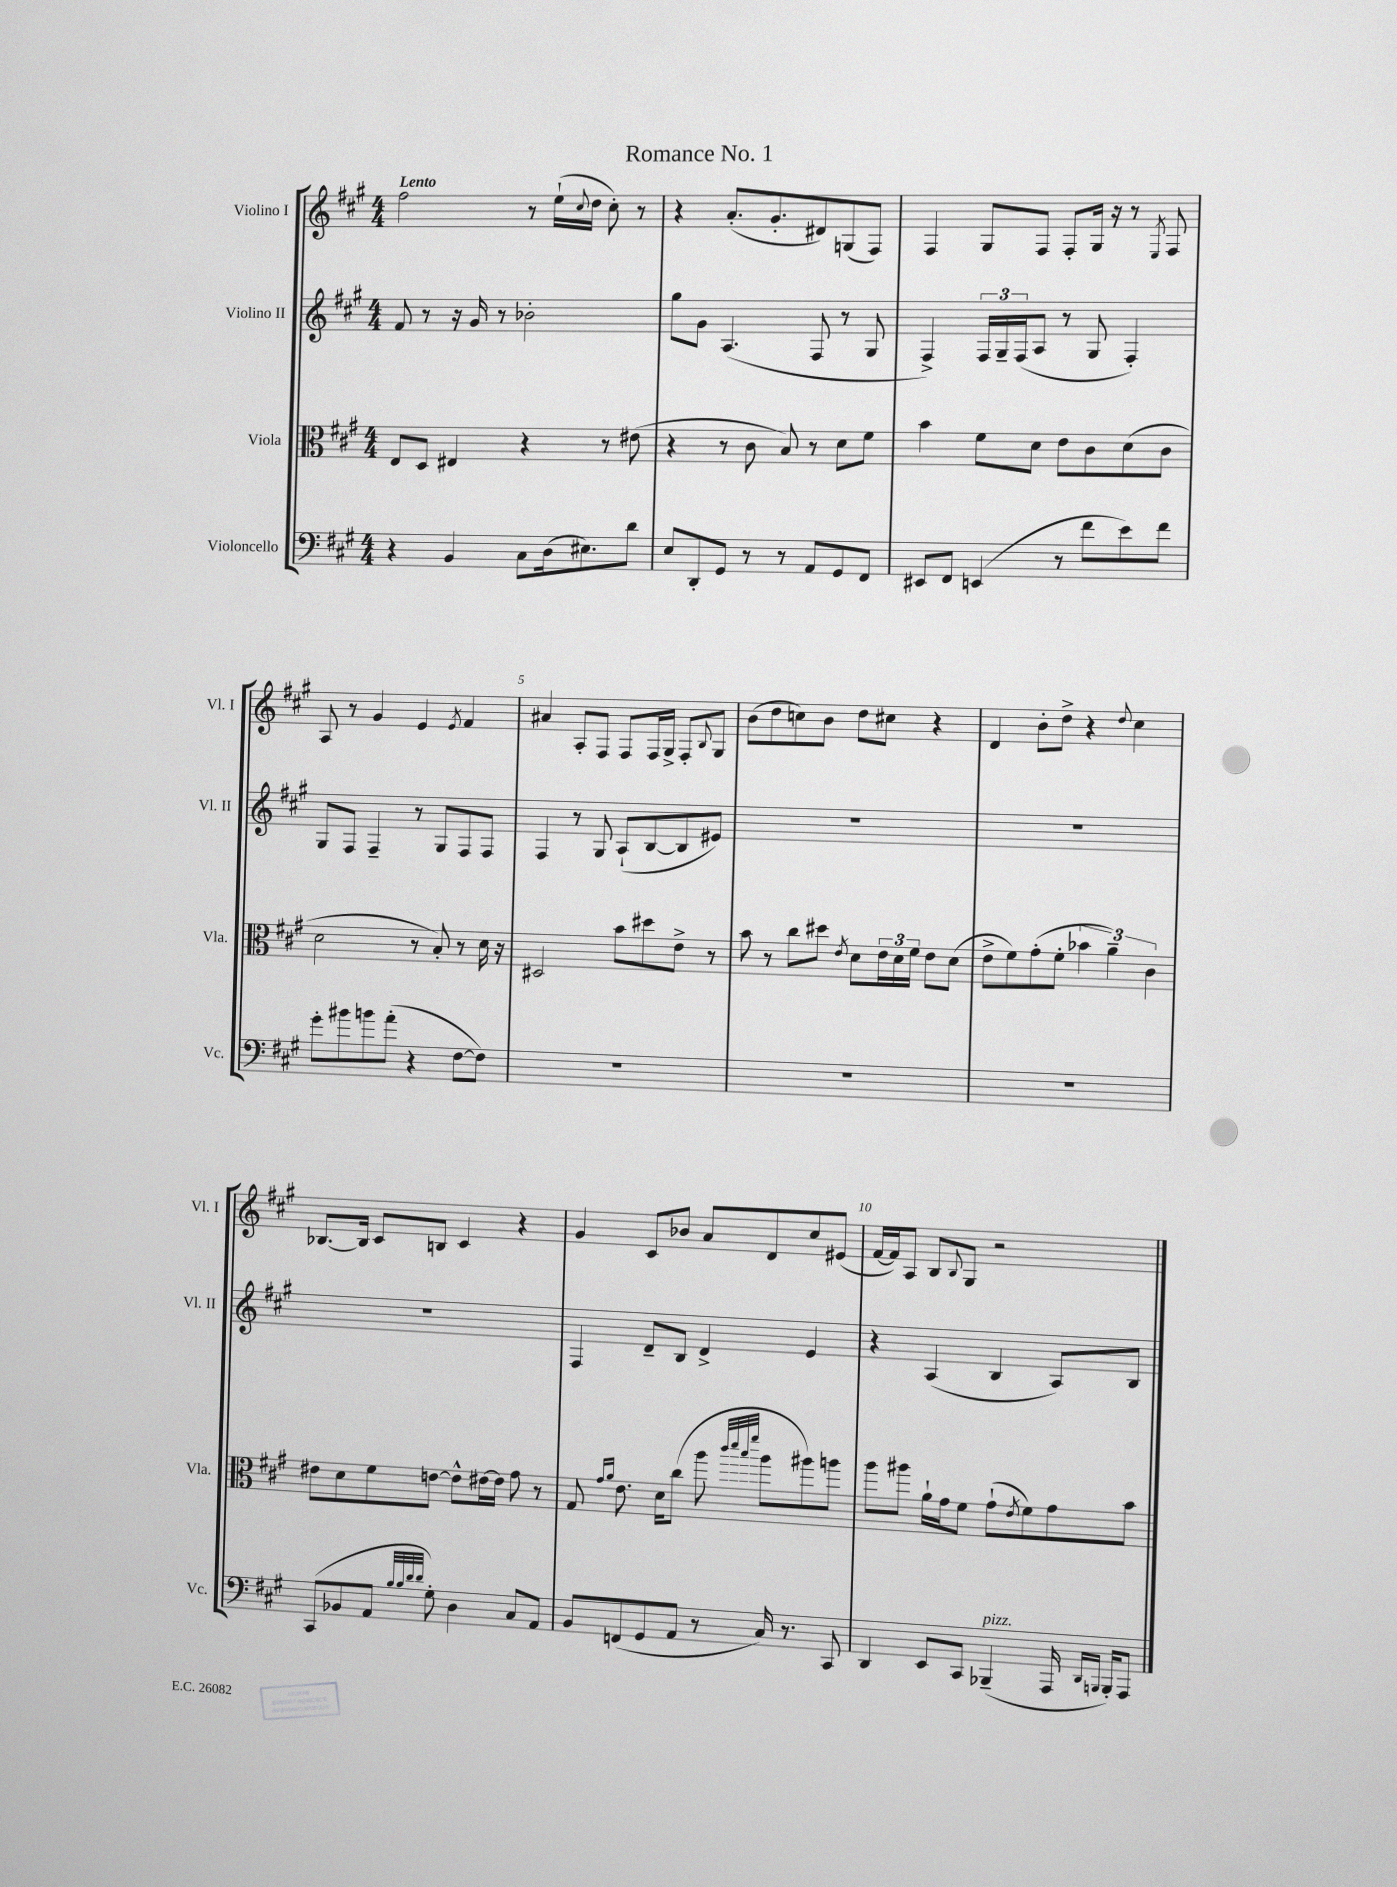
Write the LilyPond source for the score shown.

\header { title = "Romance No. 1" }
<<
\new StaffGroup <<
\new Staff = "s0" \with { instrumentName = "Violino I" shortInstrumentName = "Vl. I" } {
    \clef treble \key a \major \numericTimeSignature \time 4/4 \tempo "Lento"
    fis''2 r8 e''16-!( \appoggiatura { cis''8 } d''16 cis''8-.) r8 |
    r4 a'8.-.( gis'8.-. dis'8) g8( fis8) |
    fis4 gis8 fis8 fis8-. gis16 r16 r8 \acciaccatura { e8 } fis8 |
    a8 r8 gis'4 e'4 \acciaccatura { e'8 } fis'4 |
    ais'4 a8-. fis8 fis8 fis16 gis16-> fis8-. \appoggiatura { b8 } gis8 |
    b'8( d''8 c''8) b'8 d''8 cis''8 r4 |
    d'4 b'8-. d''8-> r4 \appoggiatura { d''8 } cis''4 |
    bes8.~ bes16 cis'8 b8 cis'4 r4 |
    gis'4 cis'8 bes'8 a'8 d'8 cis''8 eis'8( |
    fis'16~ fis'16) a8 b8 \appoggiatura { b8 } gis8 r2 \bar "|." |
}
\new Staff = "s1" \with { instrumentName = "Violino II" shortInstrumentName = "Vl. II" } {
    \clef treble \key a \major \numericTimeSignature \time 4/4
    fis'8 r8 r16 gis'16 r8 bes'2-. |
    gis''8 gis'8 a4.( fis8 r8 gis8 |
    fis4->) \tuplet 3/2 { fis16 gis16-- fis16( } a8 r8 gis8 fis4-.) |
    gis8 fis8 fis4-- r8 gis8 fis8 fis8 |
    fis4 r8 gis8 a8-!( b8~ b8 eis'8) |
    R1 |
    R1 |
    R1 |
    fis4 d'8-- b8 d'4-> e'4 |
    r4 a4( b4 a8) b8 \bar "|." |
}
\new Staff = "s2" \with { instrumentName = "Viola" shortInstrumentName = "Vla." } {
    \clef alto \key a \major \numericTimeSignature \time 4/4
    e8 d8 eis4 r4 r8 eis'8( |
    r4 r8 cis'8 b8) r8 d'8 fis'8 |
    b'4 fis'8 d'8 e'8 cis'8 d'8( cis'8 |
    d'2 r8 b8-.) r8 d'16 r16 |
    dis2 b'8 dis''8 e'8-> r8 |
    b'8 r8 cis''8 dis''8 \acciaccatura { e'8 } d'8 \tuplet 3/2 { e'16 d'16 fis'16 } e'8 d'8( |
    e'8-> fis'8) gis'8-.( fis'8-. \tuplet 3/2 { bes'4 a'4--) cis'4 } |
    eis'8 d'8 fis'8 e'8~ e'8-^ eis'16~ eis'16 gis'8 r8 |
    gis8 \grace { gis'16 a'16 } e'8. d'16 cis''8( a''8 \grace { cis'''32 d'''32 b''32 fis'''32 } a''8 ais''8) a''8 |
    a''8 ais''8 a'16-! gis'16 fis'8 gis'8-!( \acciaccatura { e'8 } fis'8) gis'8 b'8 \bar "|." |
}
\new Staff = "s3" \with { instrumentName = "Violoncello" shortInstrumentName = "Vc." } {
    \clef bass \key a \major \numericTimeSignature \time 4/4
    r4 b,4 cis8 d16( eis8.) d'8 |
    e8 d,8-. gis,8 r8 r8 a,8 gis,8 fis,8 |
    eis,8 fis,8 e,4( r8 fis'8 e'8) fis'8 |
    gis'8-. bis'8 b'8 a'8-.( r4 fis8~ fis8) |
    R1 |
    R1 |
    R1 |
    cis,8( bes,8 a,8 \grace { b32 b32 d'32 d'32 } gis8-.) d4 cis8 a,8 |
    b,8 f,8( gis,8 a,8 r8 cis16) r8. cis,8 |
    d,4 e,8 cis,8 bes,,4--^\markup { \italic "pizz." }( a,,16 \grace { d,16 b,,16 } b,,16-.) a,,8 \bar "|." |
}
>>
>>
\layout { \context { \Score \override BarNumber.break-visibility = ##(#f #t #t) barNumberVisibility = #(every-nth-bar-number-visible 5) } }
